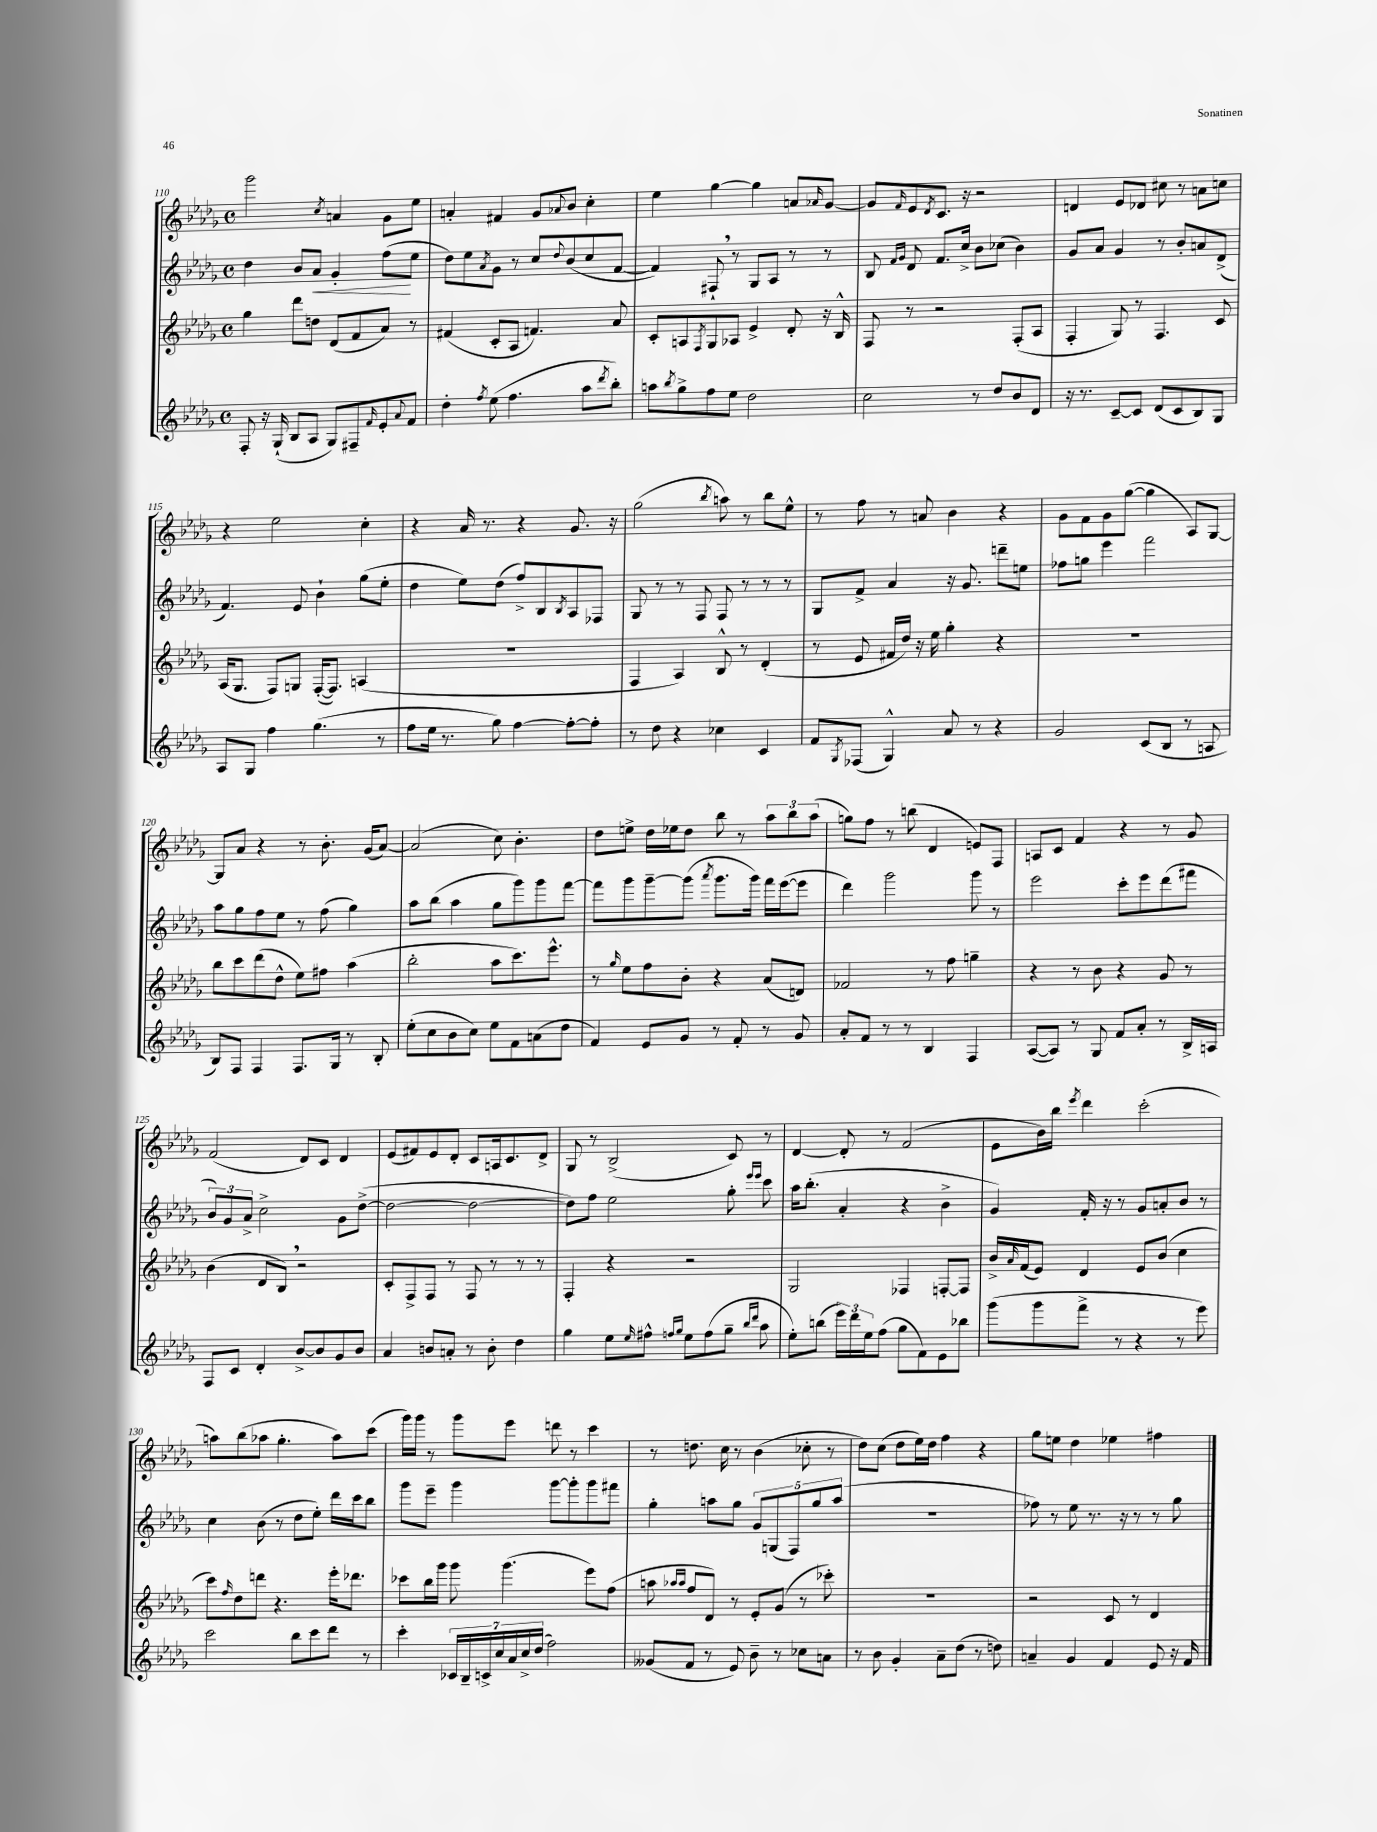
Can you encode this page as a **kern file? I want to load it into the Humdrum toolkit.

**kern	**kern	**kern	**kern
*staff4	*staff3	*staff2	*staff1
*clefG2	*clefG2	*clefG2	*clefG2
*k[b-e-a-d-g-]	*k[b-e-a-d-g-]	*k[b-e-a-d-g-]	*k[b-e-a-d-g-]
*M4/4	*M4/4	*M4/4	*M4/4
*met(c)	*met(c)	*met(c)	*met(c)
8F'	4gg-	4dd-	2ggg-
16r	.	.	.
(16G-`	.	.	.
8B-	8ddd-	8b-	.
8A-	8dd	8a-	.
.	.	.	8qcc
8G-)	(8d-	4g-'	4a
8F#~	8f	.	.
16qqf	.	.	.
8e-'	8a-)	(8ff	8g-
8qqa-	.	.	.
8f	8r	8ee-	8ee-
=	=	=	=
4dd-'	(4f#	8dd-)	4a'
.	.	8ee-	.
8qff	.	8qa-	.
(8ee-	8c'	8g-	4f#
4.ff	8A-	8r	.
.	4.f)	8cc	8g-
.	.	8qqdd-	8qqa-
.	.	(8b-	8b-
8aa-	.	8cc	4cc'
8qddd-	.	.	.
8bb-')	8a-	[8f	.
=	=	=	=
8aa	8c'	4f])	4ee-
8qbb-	.	.	.
8gg-^	8A	.	.
.	8qF	.	.
8ff	8G-	8F#`	[4gg-
8ee-	8A-	8r	.
2dd-	4e-^	8G-	4gg-]
.	.	8A-	.
.	8d-'	8r	8a
.	.	.	16qqa-
.	16r	8r	[8g-
.	16B-^^	.	.
=	=	=	=
2cc	8F	8B-	8g-]
.	.	16qqf	.
.	.	16qqg-	16qqf
.	8r	8d-	8e-
.	.	.	8qd-
.	2r	8.f	8.c
.	.	16cc^	16r
8r	.	8b-	2r
8dd-	.	(8cc-	.
8b-	(8F'	4b-)	.
8d-	8A-	.	.
=	=	=	=
16r	4F'	8g-	4d
8.r	.	.	.
.	.	8a-	.
[8c~	8G-)	4g-	8e-
8c]	8r	.	8d-
(8d-	4.F	8r	8cc#
8c	.	8b-'	8r
8B-)	.	8a	8a
8G-	8c	(8d-^	8cc
=	=	=	=
8A-	(16A-	4.f)	4r
.	8.G-	.	.
8G-	.	.	.
4ff	8F)	.	2ee-
.	8G	8e-	.
(4.gg-	([16F'	4b-`	.
.	8.F])	.	.
.	(4A	(8gg-	4cc'
8r	.	8ee-'	.
=	=	=	=
8ff	1r	4dd-	4r
16ee-	.	.	.
8.r	.	.	.
.	.	8ee-)	16a-
.	.	.	8.r
8gg-)	.	(8dd-	.
[4ff	.	8ff^)	4r
.	.	8B-	.
.	.	8qB-	.
8ff'_	.	8A-	8.g-
8ff']	.	8F-	.
.	.	.	16r
=	=	=	=
8r	4F	8G-	(2gg-
8dd-	.	8r	.
4r	4A-)	8r	.
.	.	8F	.
.	.	.	8qbb-
4cc-	8B-^^	8F	8aa)
.	8r	8r	8r
4c	(4d-'	8r	8bb-
.	.	8r	8ee-^^
=	=	=	=
8f	8r	8G-	8r
8qG-	.	.	.
(8F-	8e-	8f^	8ff
4G-^^)	16f#	4a-	8r
.	16dd-)	.	.
.	16r	.	8a
.	16ee-	.	.
8a-	4gg-'	16r	4b-
.	.	8.g-	.
8r	.	.	.
4r	4r	8ddd~	4r
.	.	8ee	.
=	=	=	=
2g-	1r	8ff-	8g-
.	.	8gg	8f
.	.	4eee-	8g-
.	.	.	([8gg-
(8c	.	2fff	4gg-]
8B-	.	.	.
8r	.	.	8A-)
8A	.	.	[8G-
=	=	=	=
8B-)	8bb-	8aa-	8G-]
8F	8ccc	8gg-	8a-
4F	(8ddd-	8ff	4r
.	8dd-^^	8ee-	.
8.F	8ee-)	8r	8r
.	8ff#	(8ff	8.b-'
16G-	.	.	.
8r	(4aa-	4gg-)	.
.	.	.	(16g-
8B-'	.	.	[8a-)
=	=	=	=
(8ee-'	2bb-'	8aa-	(2a-]
8cc	.	(8bb-	.
8b-	.	4aa-	.
8cc)	.	.	.
8ee-	8aa-	8gg-	8cc)
8f	8.ccc)	8ggg-)	4.b-'
(8a	.	8ggg-	.
.	8.eee-^^	.	.
8dd-	.	[8fff	.
=	=	=	=
4f)	8r	8fff]	8dd-
.	16qqgg-	.	.
.	8ee-	8ggg-	8ee^
8e-	8ff	[8ggg-~	16dd-
.	.	.	16ee-
8g-	8b-'	(8ggg-]	8dd-
.	.	8qaaa-	.
8r	4r	8.ggg-	8bb-
8f'	.	.	8r
.	.	16ggg-)	.
8r	(8a-	16fff	12aa-
.	.	([16eee-	.
.	.	.	12bb-
8g-	8d)	8eee-]	.
.	.	.	(12aa-
=	=	=	=
8a-'	2f-	4ddd-)	8gg)
8f	.	.	8ff
8r	.	2ggg-	8r
8r	.	.	(8bb
4B-	8r	.	4d-
.	8ff	.	.
4F	4gg~	8ggg-	8e)
.	.	8r	8F
=	=	=	=
([8A-	4r	2eee-	8A
8A-])	.	.	8c
8r	8r	.	4f
8G-	8b-	.	.
8f	4r	8ccc'	4r
8a-'	.	8eee-	.
8r	8g-	(8ddd-	8r
16B-^	8r	8fff#	8g-
16A	.	.	.
=	=	=	=
8F	(4b-	12b-)	(2f
.	.	12g-	.
8c	.	.	.
.	.	12a-^	.
4d-'	8d-	2cc^	.
.	8B-)	.	.
[8b-^	2r	.	8d-)
8b-]	.	.	8c
8g-	.	8g-	4d-
8b-	.	([8dd-^	.
=	=	=	=
4a-	8c'	2dd-_	(8e-
.	8F^	.	8f#)
8b	8F	.	8e-
8a'	8r	.	8d-'
8r	8F	2dd-_	8c
8b'	8r	.	16A
.	.	.	8.c
4dd-	8r	.	.
.	8r	.	8d-^
=	=	=	=
4gg-	4F'	8dd-])	8G-
.	.	8ff	8r
8ee-	4r	2ee-	(2B-^
16qqee-	.	.	.
8ff#^^	.	.	.
16qqff	.	.	.
16qqgg-	.	.	.
8ee-	2r	.	.
(8ff	.	.	.
8gg-~	.	8gg-'	8c)
16qqbb-	.	16qqeee-	.
16qqddd-	.	16qqeee-	.
8aa-	.	8ccc	8r
=	=	=	=
8ee-')	2G-	16aa-	[4d-
.	.	(8.bb-'	.
(8bb	.	.	.
24eee-)	.	4a-'	8d-']
24ddd-	.	.	.
24ee-	.	.	.
(8ff	.	.	8r
8gg-	4F-	4r	(2f
8f)	.	.	.
8e-	[8F'	4b-^	.
8bb-	8F]	.	.
=	=	=	=
(8ggg-	16b-^	4g-)	8e-
.	16qqa-	.	.
.	(16f	.	.
8ggg-	8e-)	.	16b-)
.	.	.	16bb-
.	.	.	8qeee-
8fff^	4d-	16f'	4ddd-
.	.	16r	.
8r	.	8r	.
4r	8e-	8g-	(2ccc'
.	(8b-	8a'	.
8r	4cc	8b-	.
8eee-)	.	8r	.
=	=	=	=
2ccc	8ccc)	4cc	8aa)
.	16qqff	.	.
.	8dd-	.	(8bb-
.	8ddd	(8b-	8aa-
.	4.r	8r	4.gg-'
8bb-	.	8dd-	.
8ccc	.	8ee-')	.
8ddd-	16eee-'	16ddd-	8aa-)
.	8.ddd-	16ccc	.
8r	.	8bb-	(8ccc
=	=	=	=
4ccc'	8ccc-	8ggg-	16ggg-)
.	.	.	16ggg-
.	16bb-	8eee-~	8r
.	16ggg-	.	.
28c-	8ggg-	4ggg-	8ggg-
28B-~	.	.	.
28c^	.	.	.
28cc	.	.	.
.	(4.ggg-	.	8eee-
28a-	.	.	.
28cc^	.	.	.
(28dd-	.	.	.
2ff)	.	[8ggg-	8ddd
.	.	8ggg-']	8r
.	8eee-)	8ggg-	4ccc
.	(8ff	8fff#	.
=	=	=	=
(8g--	8aa	4gg-'	8r
.	16qqaa-	.	.
.	16qqaa-	.	.
8f	8ff	.	8.dd
8r	8d-)	8aa	.
.	.	.	16cc
8e-)	8r	8gg-	8r
8b-~	8e-'	10g-	(4b-
.	.	(10G	.
8r	(8g-	.	.
.	.	10F)	.
8cc-	8r	.	8cc-'
.	.	10gg-	.
8a	8ccc-')	.	8r
.	.	(10aa	.
=	=	=	=
8r	1r	1r	8dd-)
8b-	.	.	(8cc
4g-'	.	.	8dd-
.	.	.	16ee-)
.	.	.	16dd-
8a-~	.	.	4ff
(8dd-	.	.	.
8r	.	.	4r
8dd)	.	.	.
=	=	=	=
4a~	2r	8ff-)	8gg-
.	.	8r	8ee
4g-	.	8ee-	4dd-
.	.	8.r	.
4f	8c	.	4ee-
.	.	16r	.
.	8r	8r	.
8e-	4d-	8r	4ff#
16r	.	8gg-	.
16f	.	.	.
==	==	==	==
*-	*-	*-	*-
